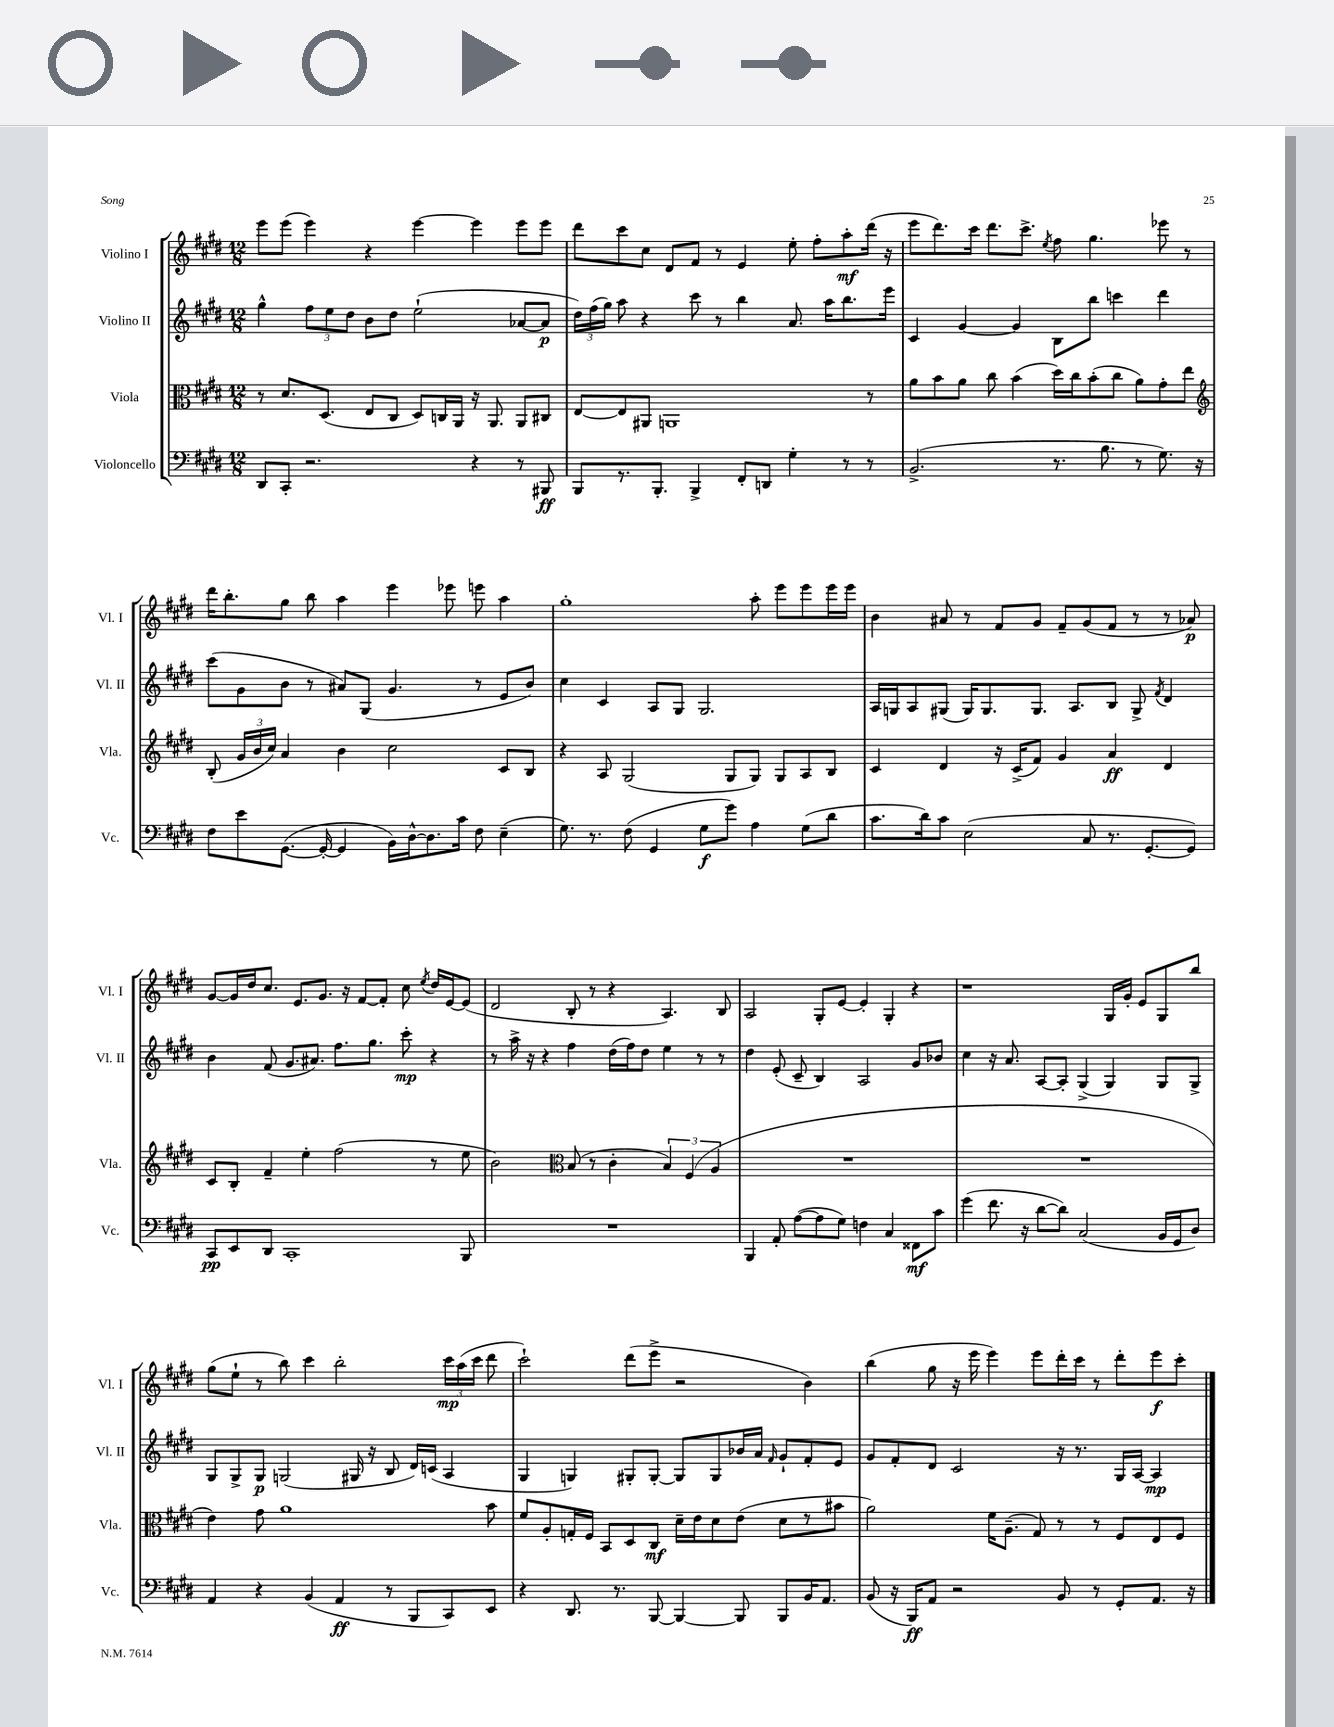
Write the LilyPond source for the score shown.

<<
\new StaffGroup <<
\new Staff = "s0" \with { instrumentName = "Violino I" shortInstrumentName = "Vl. I" } {
    \clef treble \key e \major \numericTimeSignature \time 12/8
    \autoBeamOff e'''8[ e'''8]( e'''4) r4 e'''4~ e'''4 e'''8[ e'''8] |
    dis'''8[ cis'''8 cis''8] dis'8[ fis'8] r8 e'4 e''8-. fis''8[-. a''8-.\mf dis'''16]( r16 |
    e'''8[ dis'''8.) cis'''16] dis'''8.[ cis'''8.]-> \acciaccatura { e''8 } fis''8 gis''4. ees'''8 r8 |
    dis'''16[ b''8.-. gis''8] b''8 a''4 e'''4 ees'''8 e'''8 a''4 |
    gis''1-. a''8-. e'''8[ e'''8 e'''16 e'''16] |
    b'4 ais'8 r8 fis'8[ gis'8] fis'8[-- gis'8( fis'8] r8 r8 aes'8\p) |
    gis'8[~ gis'16 dis''16 cis''8.] e'8.[ gis'8.] r16 fis'8[~ fis'8]-. cis''8 \acciaccatura { e''8 } dis''16[ e'16~ e'8]( |
    dis'2 b8-. r8 r4 a4.) b8 |
    a2 gis8[-. e'8]~ e'4-. gis4-. r4 |
    r1 gis16[ gis'16]-. e'8[ gis8 b''8] |
    gis''8[( e''8]-! r8 b''8) cis'''4 b''2-. \tuplet 3/2 { cis'''16[\mp a''16( cis'''16] } dis'''8 |
    cis'''2-!) dis'''8[( e'''8]-> r2 b'4) |
    b''4( gis''8 r16 e'''16 e'''4) e'''8[ dis'''16-. cis'''16] r8 dis'''8[-. e'''8\f cis'''8]-. \bar "|." |
}
\new Staff = "s1" \with { instrumentName = "Violino II" shortInstrumentName = "Vl. II" } {
    \clef treble \key e \major \numericTimeSignature \time 12/8
    \autoBeamOff gis''4-^ \tuplet 3/2 { fis''8[ e''8 dis''8] } b'8[ dis''8] e''2-!( aes'8[~ aes'8]\p |
    \tuplet 3/2 { dis''16[) fis''16( gis''16]) } a''8 r4 cis'''8 r8 b''4 a'8. a''16[ b''8. e'''16] |
    cis'4 gis'4~ gis'4 b8[ b''8] c'''4 dis'''4 |
    cis'''8[( gis'8 b'8] r8 ais'8[) gis8]( gis'4. r8 e'8[ b'8]) |
    cis''4 cis'4 a8[ gis8] gis2. |
    a16[ g16 a8 gis8]( gis16[) gis8. gis8.] a8.[ b8] gis8-> \acciaccatura { fis'8 } dis'4 |
    b'4 fis'8( gis'8.[ ais'8.]) fis''8.[ gis''8.] cis'''8-.\mp r4 |
    r8 a''16-> r16 r4 fis''4 dis''16[( fis''16) dis''8] e''4 r8 r8 |
    dis''4 e'8-.( cis'8-- b4) a2 gis'8[ bes'8] |
    cis''4 r16 a'8. a8[~ a8]-. gis4->( gis4) gis8[ gis8]-> |
    gis8[ gis8-> gis8]\p g2( gis16 r16 b8 dis'16[) c'16]( a4 |
    gis4 g4) gis8[-. gis8]~-. gis8[ gis8 bes'16 a'16] \grace { fis'16 } gis'8[-! fis'8-. e'8] |
    gis'8[ fis'8-. dis'8] cis'2 r16 r8. gis16[ a16]~ a4\mp \bar "|." |
}
\new Staff = "s2" \with { instrumentName = "Viola" shortInstrumentName = "Vla." } {
    \clef alto \key e \major \numericTimeSignature \time 12/8
    \autoBeamOff r8 dis'8.[ dis8.]( e8[ cis8] dis8[) c16 a,16] r16 a,8. a,8[ cis8] |
    e8[~ e8 ais,8] a,1 r8 |
    a'8[ b'8 a'8] cis''8 b'4( dis''16[) cis''16 b'8-.( cis''8] a'8[) gis'8-. e''8] |
    \clef treble b8-.( \tuplet 3/2 { gis'16[ b'16 cis''16]) } a'4 b'4 cis''2 cis'8[ b8] |
    r4 a8 gis2( gis8[ gis8]) gis8[ a8 b8] |
    cis'4 dis'4 r16 cis'16[->( fis'8]) gis'4 a'4\ff dis'4 |
    cis'8[ b8]-. fis'4-- e''4-. fis''2( r8 e''8 |
    b'2) \clef alto b8( r8 cis'4-. \tuplet 3/2 { b4) fis4( a4 } |
    R1. |
    R1. |
    e'4) gis'8 a'1 b'8 |
    fis'8[ a8-. g16-. fis16] b,8[ dis8 cis8]\mf dis'16[-- e'16 dis'8 e'8]( dis'8[ r8 bis'8] |
    a'2) fis'16[ a8.]--( gis8) r8 r8 fis8[ e8 fis8] \bar "|." |
}
\new Staff = "s3" \with { instrumentName = "Violoncello" shortInstrumentName = "Vc." } {
    \clef bass \key e \major \numericTimeSignature \time 12/8
    \autoBeamOff dis,8[ cis,8]-. r2. r4 r8 bis,,8\ff |
    b,,8[ r8. b,,8.]-. b,,4-> fis,8[-. d,8] gis4-. r8 r8 |
    b,2.->( r8. b8. r8 gis8.) r16 |
    fis8[ e'8 gis,8.]~( gis,16~-. gis,4 b,16[) dis16~-^ dis8. cis'16] fis8 e4--( |
    gis8.) r8. fis8( gis,4 gis8[\f gis'8]) a4 gis8[( dis'8] |
    cis'8.[ dis'16) cis'8] e2( cis8 r8. gis,8.[~-. gis,8]) |
    cis,8[\pp e,8 dis,8] cis,1-. b,,8 |
    R1. |
    b,,4 a,8-. a8[~( a8 gis8]) f4 cis4 fisis,8[\mf cis'8] |
    gis'4( fis'8. r16 dis'8[~ dis'8]) cis2( b,16[ gis,16 dis8]) |
    a,4 r4 b,4( a,4\ff r8 b,,8[ cis,8) e,8] |
    r4 dis,8. r8. b,,8~ b,,4~ b,,8 b,,8[ b,16 a,8.] |
    b,8( r16 b,,16[\ff) a,8] r2 b,8 r8 gis,8[-. a,8.] r16 \bar "|." |
}
>>
>>
\layout { \context { \Score \remove "Bar_number_engraver" } }
